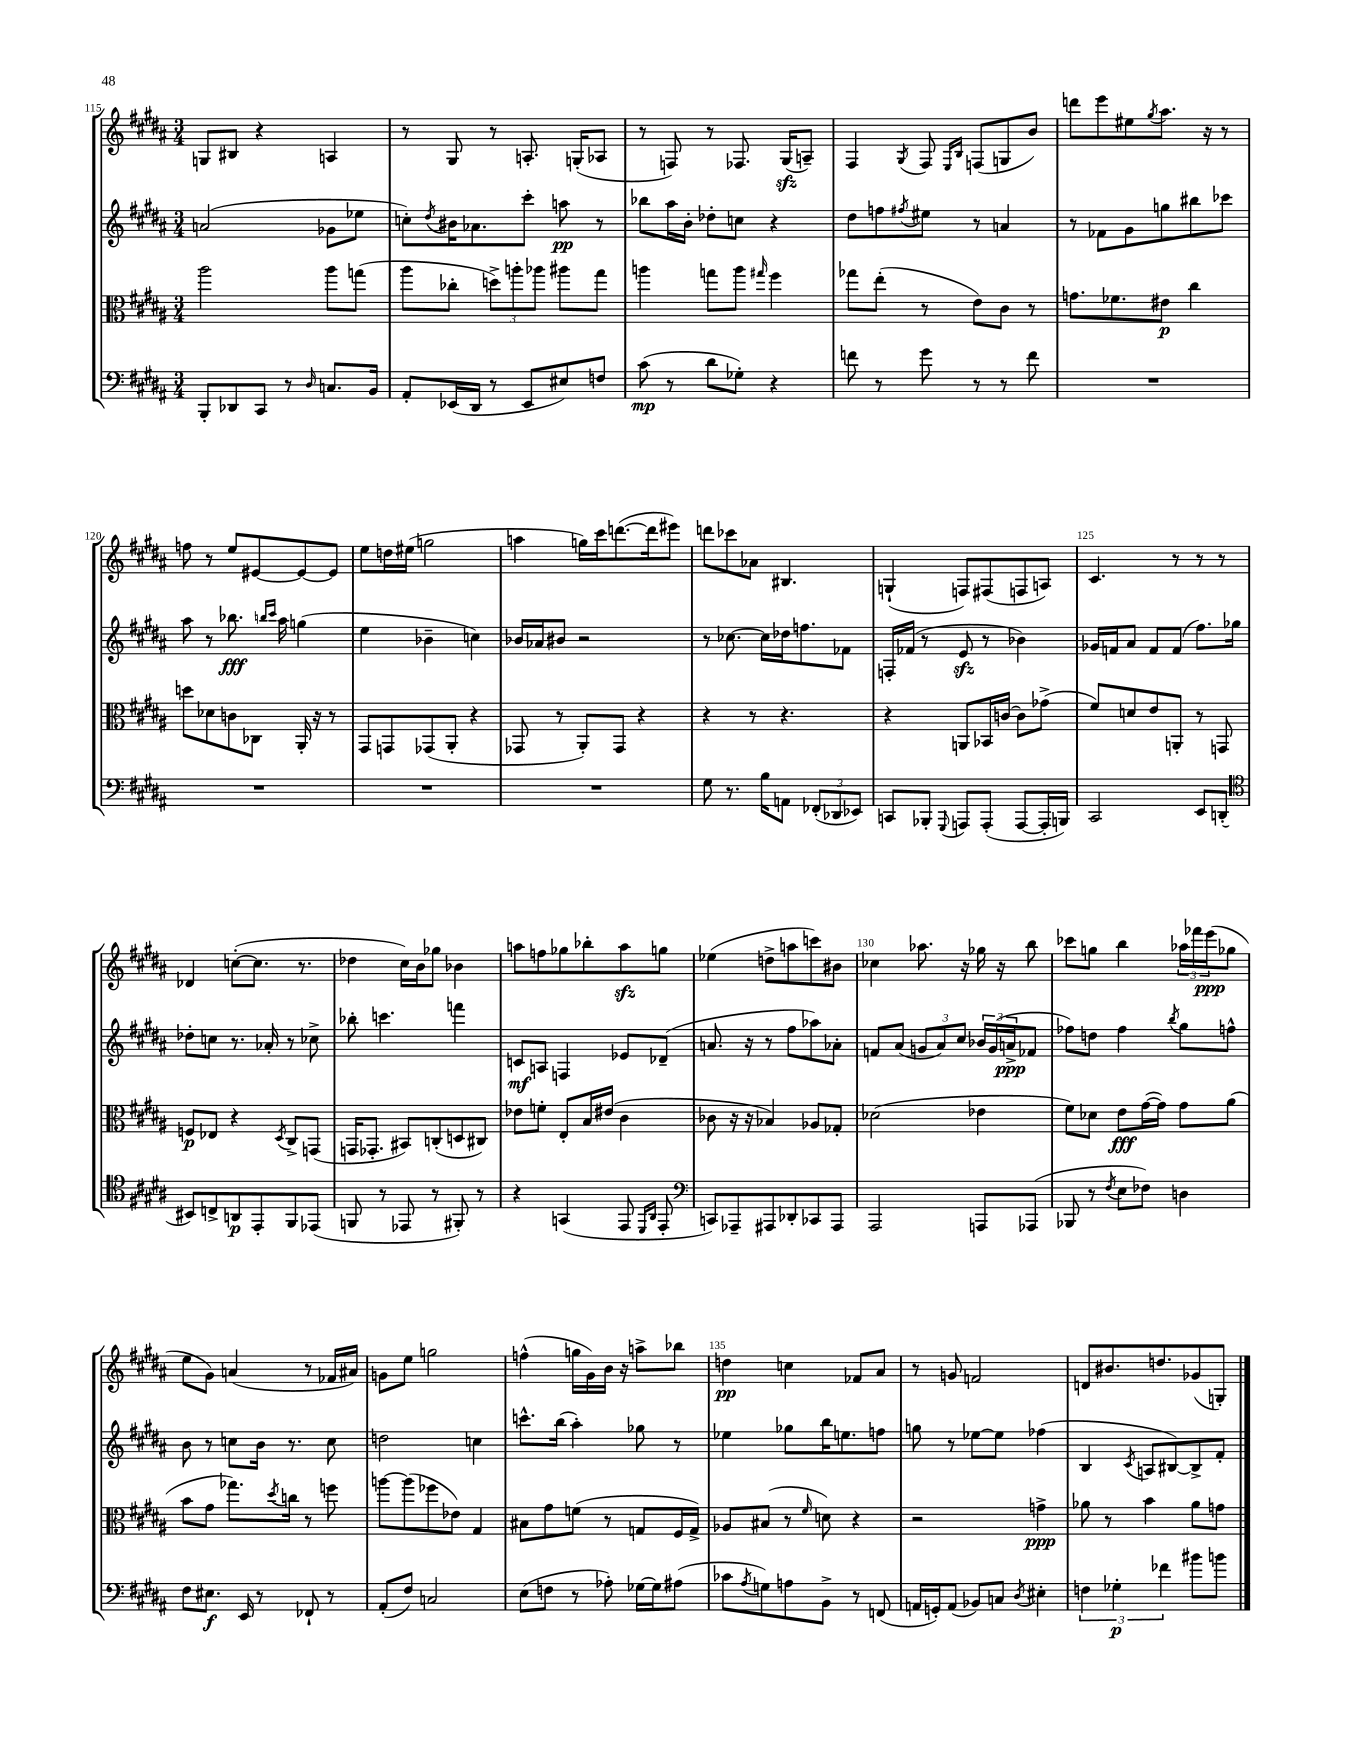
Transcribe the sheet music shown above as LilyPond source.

<<
\new StaffGroup <<
\new Staff = "s0" {
    \clef treble \key b \major \numericTimeSignature \time 3/4
    g8 bis8 r4 a4 |
    r8 gis8 r8 a8.-. g16-.( aes8 |
    r8 f8) r8 fes8. gis16\sfz( a8--) |
    fis4 \acciaccatura { gis8 } fis8 \grace { e16 b16 } f8( g8 b'8) |
    d'''8 e'''8 eis''8 \acciaccatura { gis''8 } ais''8. r16 r8 |
    f''8 r8 e''8 eis'8~ eis'8~ eis'8 |
    e''8 d''16 eis''16( g''2 |
    a''4 g''16) cis'''16 d'''8.~( d'''16 eis'''8) |
    d'''8 ces'''8 aes'8 bis4. |
    g4-!( f8) fis8( f8 a8) |
    cis'4. r8 r8 r8 |
    des'4 c''8~-.( c''8. r8. |
    des''4 cis''16) b'16 ges''8 bes'4 |
    a''8 f''8 ges''8 bes''8-. a''8\sfz g''8 |
    ees''4( d''8-> a''8 c'''8) bis'8 |
    ces''4 aes''8. r16 ges''16 r16 b''8 |
    ces'''8 g''8 b''4 \tuplet 3/2 { aes''16 fes'''16 e'''16\ppp( } ges''8 |
    e''8 gis'8) a'4( r8 fes'16 ais'16) |
    g'8 e''8 g''2 |
    f''4-^( g''16 gis'16) b'16 r16 a''8-> bes''8 |
    d''4\pp c''4 fes'8 ais'8 |
    r8 g'8 f'2 |
    d'8 bis'8. d''8. ges'8( g8-.) \bar "|." |
}
\new Staff = "s1" {
    \clef treble \key b \major \numericTimeSignature \time 3/4
    a'2( ges'8 ees''8 |
    c''8-.) \acciaccatura { dis''8 } bis'16 aes'8. cis'''8-. a''8\pp r8 |
    bes''8 ais''16 b'16-. des''8-. c''8 r4 |
    dis''8 f''8 \acciaccatura { fis''8 } eis''8 r8 a'4 |
    r8 fes'8 gis'8 g''8 bis''8 ces'''8 |
    ais''8 r8 bes''8.\fff \grace { b''16 cis'''16 } ais''16 g''4( |
    e''4 bes'4-- c''4) |
    bes'16 aes'16 bis'8 r2 |
    r8 ces''8.~ ces''16 des''16 f''8. fes'8 |
    f16-. fes'16( r8 e'8\sfz r8 bes'4) |
    ges'16 f'16 ais'8 f'8 f'8( fis''8.) ges''16 |
    des''8-. c''8 r8. aes'16-. r8 ces''8-> |
    bes''8-. c'''4. f'''4 |
    c'8\mf a8 f4 ees'8 des'8--( |
    a'8. r16 r8 fis''8 aes''8) aes'8-. |
    f'8 ais'8( \tuplet 3/2 { g'8 ais'8) cis''8 } \tuplet 3/2 { bes'16 g'16( a'16->\ppp } fes'8 |
    fes''8) d''8 fes''4 \acciaccatura { b''8 } gis''8 f''8-^ |
    b'8 r8 c''8 b'16 r8. c''8 |
    d''2 c''4 |
    c'''8.-^ b''16( ais''4-.) ges''8 r8 |
    ees''4 ges''8 b''16 e''8. f''8 |
    g''8 r8 ees''8~ ees''8 fes''4( |
    b4 \acciaccatura { cis'8 } a8 bis8~) bis8-> fis'8-. \bar "|." |
}
\new Staff = "s2" {
    \clef alto \key b \major \numericTimeSignature \time 3/4
    ais''2 ais''8 g''8( |
    ais''8 ces''8-. \tuplet 3/2 { d''8->) a''8-. aes''8 } ais''8 gis''8 |
    a''4 g''8 a''8 \grace { gis''16 } fis''4 |
    ges''8 e''8-.( r8 e'8) cis'8 r8 |
    g'8. fes'8. eis'8\p cis''4 |
    d''8 des'8 c'8 ces8 ais,16-. r16 r8 |
    gis,8 g,8 ges,8( ais,8-. r4 |
    ges,8 r8 ais,8-.) ges,8 r4 |
    r4 r8 r4. |
    r4 a,8 bes,16 c'16~ c'8 ges'8->( |
    fis'8) d'8 e'8 a,8-. r8 g,8 |
    f8\p ees8 r4 \acciaccatura { dis8 } cis8-> g,8( |
    g,16 ges,8.-. bis,8) c8-.( d8 cis8) |
    ees'8 f'8-. e8-. b16 eis'16( cis'4 |
    ces'8 r16 r16 bes4) aes8 ges8-. |
    des'2( ees'4 |
    fis'8) des'8 e'8\fff gis'16~( gis'16) gis'8 ais'8( |
    b'8 gis'8 ges''8.) \acciaccatura { dis''8 } c''16 r8 f''8 |
    a''8~ a''8( fes''8 ees'8) gis4 |
    bis8 gis'8 f'8( r8 g8 fis16 g16->) |
    aes8 bis8( r8 \grace { fis'16 } d'8) r4 |
    r2 g'4->\ppp |
    aes'8 r8 b'4 aes'8 g'8 \bar "|." |
}
\new Staff = "s3" {
    \clef bass \key b \major \numericTimeSignature \time 3/4
    b,,8-. des,8 cis,8 r8 \grace { dis16 } c8. b,16 |
    ais,8-. ees,16( dis,16 r8 ees,8 eis8) f8 |
    cis'8\mp( r8 dis'8 ges8-.) r4 |
    f'8 r8 gis'8 r8 r8 f'8 |
    R2. |
    R2. |
    R2. |
    R2. |
    gis8 r8. b16 a,8 \tuplet 3/2 { fes,8-.( des,8 ees,8) } |
    c,8 bes,,8-. \appoggiatura { gis,,8 } a,,8 a,,8-.( a,,8~ a,,16-. b,,16) |
    cis,2 e,8 d,8-.( |
    \clef tenor bis,8) c8-> a,8\p e,8-. fis,8 ees,8( |
    f,8 r8 ees,8 r8 fis,8-.) r8 |
    r4 g,4( e,8 \grace { dis,16 ais,16 } e,8-. |
    \clef bass c,8) aes,,8-- ais,,8 des,8-. ces,8 ais,,8 |
    ais,,2 a,,8 aes,,8( |
    bes,,8 r8 \acciaccatura { fis8 } e8 fes8) d4 |
    fis8 eis8.\f e,16 r8 fes,8-! r8 |
    ais,8-.( fis8) c2 |
    e8( f8 r8 aes8-.) ges16~ ges16 ais8( |
    ces'8 \acciaccatura { ais8 } g8) a8 b,8-> r8 f,8( |
    a,16 g,16-.) a,8( bes,8) c8 \acciaccatura { dis8 } eis4-. |
    \tuplet 3/2 { f4 ges4-.\p fes'4 } bis'8 b'8 \bar "|." |
}
>>
>>
\layout { \context { \Score currentBarNumber = #115 \override BarNumber.break-visibility = ##(#f #t #t) barNumberVisibility = #(every-nth-bar-number-visible 5) } }
